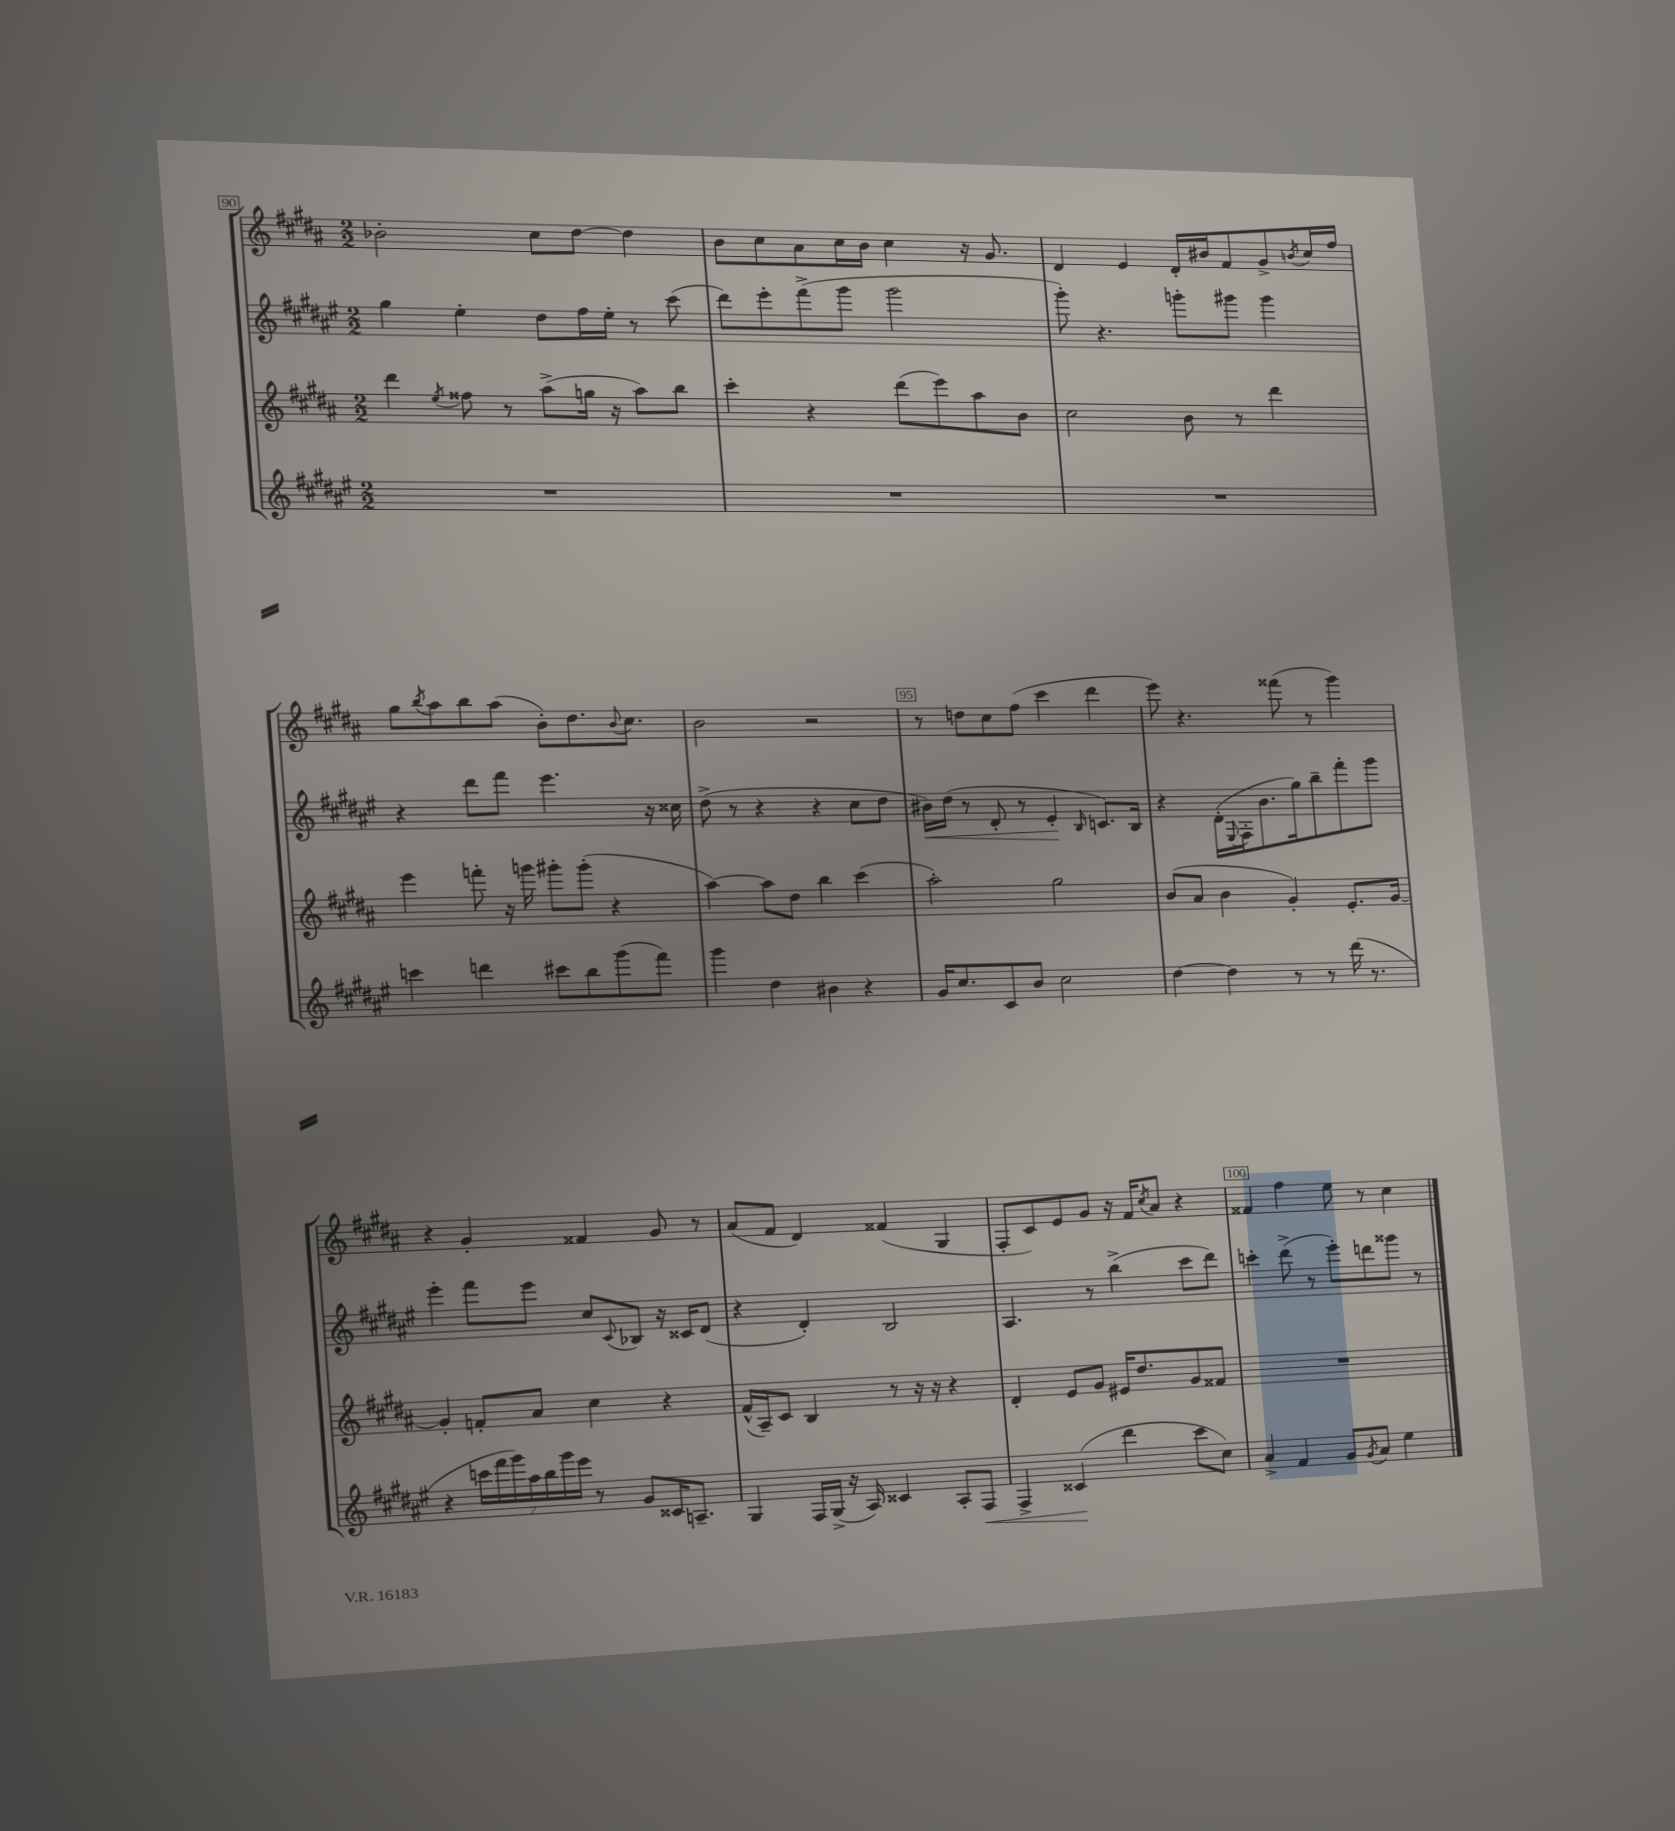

**kern	**dynam	**kern	**kern	**dynam	**kern
*part4	*part4	*part3	*part2	*part2	*part1
*staff4	*staff4	*staff3	*staff2	*staff2	*staff1
*clefG2	*	*clefG2	*clefG2	*	*clefG2
*k[f#c#g#d#a#e#]	*	*k[f#c#g#d#a#]	*k[f#c#g#d#a#e#]	*	*k[f#c#g#d#a#]
*M2/2	*	*M2/2	*M2/2	*	*M2/2
=90	=90	=90	=90	=90	=90
1r	.	4ddd#\	4gg#\	.	2b-X'\
.	.	8qee/	.	.	.
.	.	8ff##X\	4ee#'\	.	.
.	.	8r	.	.	.
.	.	(8aa#^\L	8dd#\L	.	8cc#\L
.	.	16ggn\Jk	16ff#\L	.	[8dd#\J
.	.	16r	16ee#'\JJ	.	.
.	.	8aa#\L)	8r	.	4dd#\]
.	.	8bb\J	(8ccc#\	.	.
=91	=91	=91	=91	=91	=91
1r	.	4ccc#'\	8ddd#\L)	.	8b\L
.	.	.	8eee#'\	.	8cc#\
.	.	4r	(8fff#^\	.	8a#\
.	.	.	8ggg#\J	.	16cc#\L
.	.	.	.	.	16b\JJ
.	.	(8ddd#\L	2ggg#\	.	4cc#\
.	.	8eee\)	.	.	.
.	.	8aa#\	.	.	16r
.	.	.	.	.	8.g#/
.	.	8b\J	.	.	.
=92	=92	=92	=92	=92	=92
1r	.	2cc#\	8ggg#'\)	.	4d#/
.	.	.	4.r	.	.
.	.	.	.	.	4e/
.	.	8b\	8gggn'\L	.	16d#'/LL
.	.	.	.	.	16b#X/J
.	.	8r	8ggg#X\J	.	8f#/
.	.	4ddd#\	4ggg#\	.	8g#^/
.	.	.	.	.	8qbn/
.	.	.	.	.	16cc#/L
.	.	.	.	.	16ff#/JJ
!!LO:LB:g=z
=93	=93	=93	=93	=93	=93
4cccn\	.	4eee\	4r	.	8gg#\L
.	.	.	.	.	8qbb/
.	.	.	.	.	8aa#\
4dddn\	.	8fffn'\	8ddd#\L	.	8bb\
.	.	16r	8fff#\J	.	(8aa#\J
.	.	16gggn\	.	.	.
8ccc#X\L	.	8ggg#X'\L	4.eee#\	.	8b'\L)
8bb\	.	(8ggg#'\J	.	.	8.dd#\
(8ggg#\	.	4r	.	.	.
.	.	.	.	.	8qqb/
.	.	.	.	.	8.cc#\J
8fff#\J)	.	.	16r	.	.
.	.	.	16cc##X\	.	.
=94	=94	=94	=94	=94	=94
4ggg#\	.	[4aa#\)	(8dd#^\	.	2b\
.	.	.	8r	.	.
4dd#\	.	8aa#\L]	4r	.	.
.	.	8dd#\J	.	.	.
4b#X\	.	4bb\	4r	.	2r
4r	.	(4ccc#\	8cc#\L	.	.
.	.	.	8dd#\J	.	.
=95	=95	=95	=95	=95	=95
!	!	!	!	!LO:HP:b	!
16g#/KL	.	2aa#'\)	16b#X\LL)	<	8r
8.cc#/	.	.	(16dd#\JJ	.	.
.	.	.	8r	.	8ddn\L
8c#/	.	.	8d#'/	.	8cc#\
8b/J	.	.	8r	.	(8ff#\J
2cc#\	.	2gg#\	4e#'/	.	4ccc#\
.	.	.	16qqB/	.	.
.	.	.	8.cn/L)	[	4ddd#\
.	.	.	16B/Jk	.	.
=96	=96	=96	=96	=96	=96
[4dd#\	.	(8b/L	4r	.	8eee\)
.	.	8a#/J	.	.	4.r
4dd#\]	.	4b\	(16d#'\LL	.	.
.	.	.	8qqE#/	.	.
.	.	.	16F#'\J	.	.
.	.	.	8.b\	.	.
8r	.	4g#'/)	.	.	(8fff##X\
.	.	.	16gg#\k)	.	.
8r	.	.	8bb~\	.	8r
(16ddd#\	.	8.e'/L	8fff#'\	.	4ggg#\)
8.r	.	.	.	.	.
.	.	.	8ggg#\J	.	.
.	.	[16g#/Jk	.	.	.
!!LO:LB:g=z
=97	=97	=97	=97	=97	=97
4r	.	4g#'/]	4eee#'\	.	4r
28cccn\LL	.	8fn'/L	8fff#\L	.	4g#'/
28fff#\	.	.	.	.	.
28ggg#\)	.	.	.	.	.
28aa#\	.	.	.	.	.
.	.	8a#/J	8eee#\J	.	.
28bb\	.	.	.	.	.
28ggg#\	.	.	.	.	.
28eee#\JJ	.	.	.	.	.
8r	.	4cc#\	8cc#/L	.	4f##X/
.	.	.	8qqc#/	.	.
8g#/L	.	.	8B-X/J	.	.
16c##X/K	.	4r	16r	.	8g#/
8.An~/J	.	.	16c##X/KL	.	.
.	.	.	(8d#/J	.	8r
=98	=98	=98	=98	=98	=98
4G#/	.	(16f#^^/LL	4r	.	(8a#/L
.	.	16A#~/J)	.	.	.
.	.	8c#/J	.	.	8f#/J
16F#/LL	.	4B/	4d#'/)	.	4d#/)
(16G#^/JJ	.	.	.	.	.
16r	.	.	.	.	.
16A#/)	.	.	.	.	.
4c##X/	.	8r	2B/	.	(4f##X/
.	.	16r	.	.	.
.	.	16r	.	.	.
8A#'/L	.	4r	.	.	4G#/
!	!LO:HP:b	!	!	!	!
8F#/J	<	.	.	.	.
=99	=99	=99	=99	=99	=99
4F#^/	.	4d#'/	4.A#/	.	8F#'/L
.	.	.	.	.	8c#/)
(4c##X/	.	8e/L	.	.	8e/
.	.	8g#/J	8r	.	8g#/J
4ddd#\	[	16e#X/KL	(4bb^\	.	16r
.	.	8.dd#/	.	.	16f#/KL
.	.	.	.	.	8qcc#/
.	.	.	.	.	8a#/J
8ccc#\L	.	8g#/	8ccc#\L	.	4r
8cc#\J)	.	8f##X/J	8ddd#\J)	.	.
=100	=100	=100	=100	=100	=100
4a#^/	.	1r	4cccn'\	.	4f##X/
4f#/	.	.	(8ddd#^\	.	4ff#\
.	.	.	8r	.	.
8g#/L	.	.	8eee#'\L)	.	8ee\
8qg#/	.	.	.	.	.
8a#/J	.	.	8dddn\	.	8r
4ee#\	.	.	8ggg##X\J	.	4cc#\
.	.	.	8r	.	.
==	==	==	==	==	==
*-	*-	*-	*-	*-	*-
